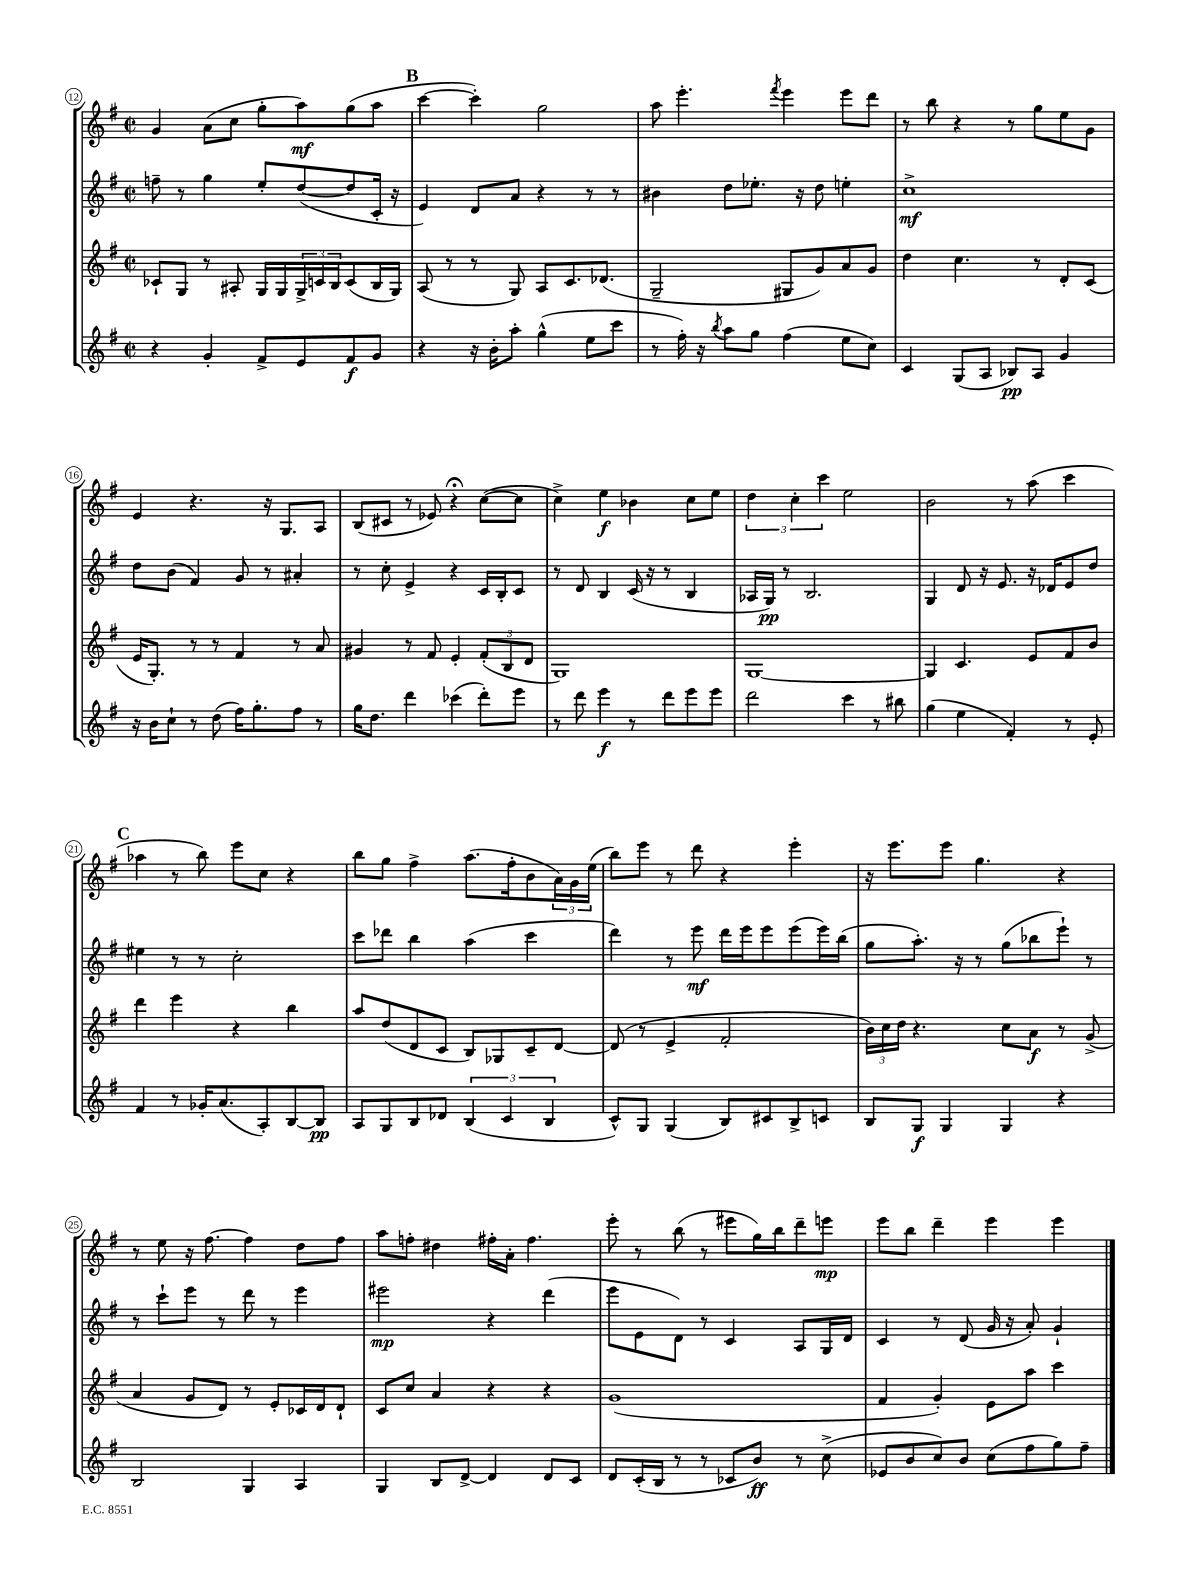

**kern	**kern	**kern	**kern
*staff4	*staff3	*staff2	*staff1
*clefG2	*clefG2	*clefG2	*clefG2
*k[f#]	*k[f#]	*k[f#]	*k[f#]
*M2/2	*M2/2	*M2/2	*M2/2
*met(c|)	*met(c|)	*met(c|)	*met(c|)
4r	8c-`/L	8ff~\	4g/
.	8G/J	8r	.
4g'/	8r	4gg\	(8a\L
.	8A#'/	.	8cc\J
8f#^/L	16G/LL	8ee'/L	8gg'\L
.	16G/	.	.
8e/	24G^/	([8dd/	8aa\)
.	24c/	.	.
.	24B/J	.	.
8f#/	(8c/	8dd/]	(8gg\
8g/J	16B/L	16c'/Jk	8aa\J
.	16G/JJ)	16r	.
=	=	=	=
4r	(8A/	4e/)	[4ccc\
.	8r	.	.
16r	8r	8d/L	4ccc'\])
16b'\LK	.	.	.
8aa'\J	8G/)	8a/J	.
(4gg^^\	8A/L	4r	2gg\
.	8.c/	.	.
8ee\L	.	8r	.
.	(8.d-/J	.	.
8ccc\J	.	8r	.
=	=	=	=
8r	2G~/	4b#\	8aa\
16ff#'\)	.	.	4.eee'\
16r	.	.	.
8qbb/	.	.	.
8aa\L	.	8dd\L	.
8gg\J	.	8.ee-'\J	.
.	.	.	8qfff#/
(4ff#\	8G#/L	.	4eee\
.	.	16r	.
.	8g/)	8dd\	.
8ee\L	8a/	4ee'\	8eee\L
8cc\J)	8g/J	.	8ddd\J
=	=	=	=
4c/	4dd\	1cc^	8r
.	.	.	8bb\
(8G/L	4.cc\	.	4r
8A/J	.	.	.
8B-/L)	.	.	8r
8A/J	8r	.	8gg\L
4g/	8d'/L	.	8ee\
.	(8c/J	.	8g\J
=	=	=	=
16r	16e/LK	8dd\L	4e/
16b\LK	8.G'/J)	.	.
8cc`\J	.	(8b\J	.
8r	8r	4f#/)	4.r
(8dd\	8r	.	.
16ff#\LK)	4f#/	8g/	.
8.gg'\	.	.	.
.	.	8r	16r
.	.	.	8.G/L
8ff#\J	8r	4a#'/	.
8r	8a/	.	8A/J
=	=	=	=
16gg\LK	4g#/	8r	(8B/L
8.dd\J	.	.	.
.	.	8cc'\	8c#/J
4ddd\	8r	4e^/	8r
.	8f#/	.	8e-/)
(4ccc-\	4e'/	4r	4r;
8ddd'\L)	(12f#'/L	16c/LL	([8cc\L
.	.	16B'/J	.
.	12B/	.	.
8eee\J	.	8c/J	8cc\]J
.	12d/J	.	.
=	=	=	=
8r	1G)	8r	4cc^\)
8ddd\	.	8d/	.
4eee\	.	4B/	4ee\
8r	.	(16c/	4b-\
.	.	16r	.
8ddd\L	.	8r	.
8eee\	.	4B/	8cc\L
8eee\J	.	.	8ee\J
=	=	=	=
2ddd\	[1G	16A-/LL	6dd\
.	.	16G/JJ)	.
.	.	8r	.
.	.	.	6cc'\
.	.	2.B/	.
.	.	.	6ccc\
4ccc\	.	.	2ee\
8r	.	.	.
8bb#\	.	.	.
=	=	=	=
(4gg\	4G/]	4G/	2b\
4ee\	4.c/	8d/	.
.	.	16r	.
.	.	8.e/	.
4f#'/)	.	.	8r
.	8e/L	16r	(8aa\
.	.	16d-/LK	.
8r	8f#/	8e/	4ccc\
8e'/	8b/J	8dd/J	.
=	=	=	=
4f#/	4ddd\	4ee#\	4aa-\
8r	4eee\	8r	8r
16g-'/LK	.	8r	8bb\)
(8.a/	.	.	.
.	4r	2cc'\	8eee\L
8A'/)	.	.	8cc\J
[8B/	4bb\	.	4r
8B/]J	.	.	.
=	=	=	=
8A/L	8aa/L	8ccc\L	8bb\L
8G/	(8dd/	8ddd-\J	8gg\J
8B/	8d/	4bb\	4ff#^\
8d-/J	8c/J	.	.
(6B/	8B/L)	(4aa\	(8.aa\L
.	8G-/	.	.
6c/	.	.	.
.	.	.	16ff#'\k
.	8c~/	4ccc\	8b\
6B/	.	.	.
.	[8d/J	.	24a\L)
.	.	.	24g\
.	.	.	(24ee\JJ
=	=	=	=
8c^^/L)	(8d/]	4ddd\)	8bb\L)
8G/J	8r	.	8eee\J
(4G/	4e^/	8r	8r
.	.	8eee\	8ddd\
8B/L)	2f#'/	16ddd\LL	4r
.	.	16eee\J	.
8c#/	.	8eee\	.
8B^/	.	(8eee\	4eee'\
8c/J	.	16eee\L)	.
.	.	(16bb\JJ	.
=	=	=	=
8B/L	24b\LL)	8gg\L	16r
.	24cc\	.	.
.	.	.	8.eee\L
.	24dd\JJ	.	.
8G/J	4.r	8.aa'\J)	.
4G/	.	.	8eee\J
.	.	16r	.
.	.	8r	4.gg\
4G/	8cc\L	(8gg\L	.
.	8a\J	8bb-\	.
4r	8r	8eee`\J)	4r
.	(8g^/	8r	.
=	=	=	=
2B/	4a/	8r	8r
.	.	8ccc`\L	8ee\
.	8g/L	8eee\J	16r
.	.	.	[8.ff#\
.	8d/J)	8r	.
4G/	8r	8ddd\	4ff#\]
.	8e'/L	8r	.
4A/	16c-/L	4eee\	8dd\L
.	16d/J	.	.
.	8d`/J	.	8ff#\J
=	=	=	=
4G/	8c/L	2eee#\	8aa\L
.	8cc/J	.	8ff'\J
8B/L	4a/	.	4dd#\
[8d^/J	.	.	.
4d/]	4r	4r	16ff#'\LL
.	.	.	16a'\JJ
.	.	.	4.ff#\
8d/L	4r	(4ddd\	.
8c/J	.	.	.
=	=	=	=
8d/L	(1g	8eee\L	8eee'\
(16c'/L	.	8e\	8r
16B/JJ	.	.	.
8r	.	8d\J)	(8bb\
8r	.	8r	8r
8c-/L	.	4c/	8eee#\L
8b/J)	.	.	16gg\L)
.	.	.	16bb\J
8r	.	8A/L	8ddd~\
(8cc^\	.	16G/L	8eee\J
.	.	16d/JJ	.
=	=	=	=
8e-/L	4f#/	4c/	8eee\L
8b/	.	.	8bb\J
8cc/)	4g'/)	8r	4ddd~\
8b/J	.	(8d/	.
(8cc\L	8e\L	16g/	4eee\
.	.	16r	.
8ff#\	8aa\J	8a'/)	.
8gg\)	4ccc\	4g`/	4eee\
8ff#~\J	.	.	.
==	==	==	==
*-	*-	*-	*-
